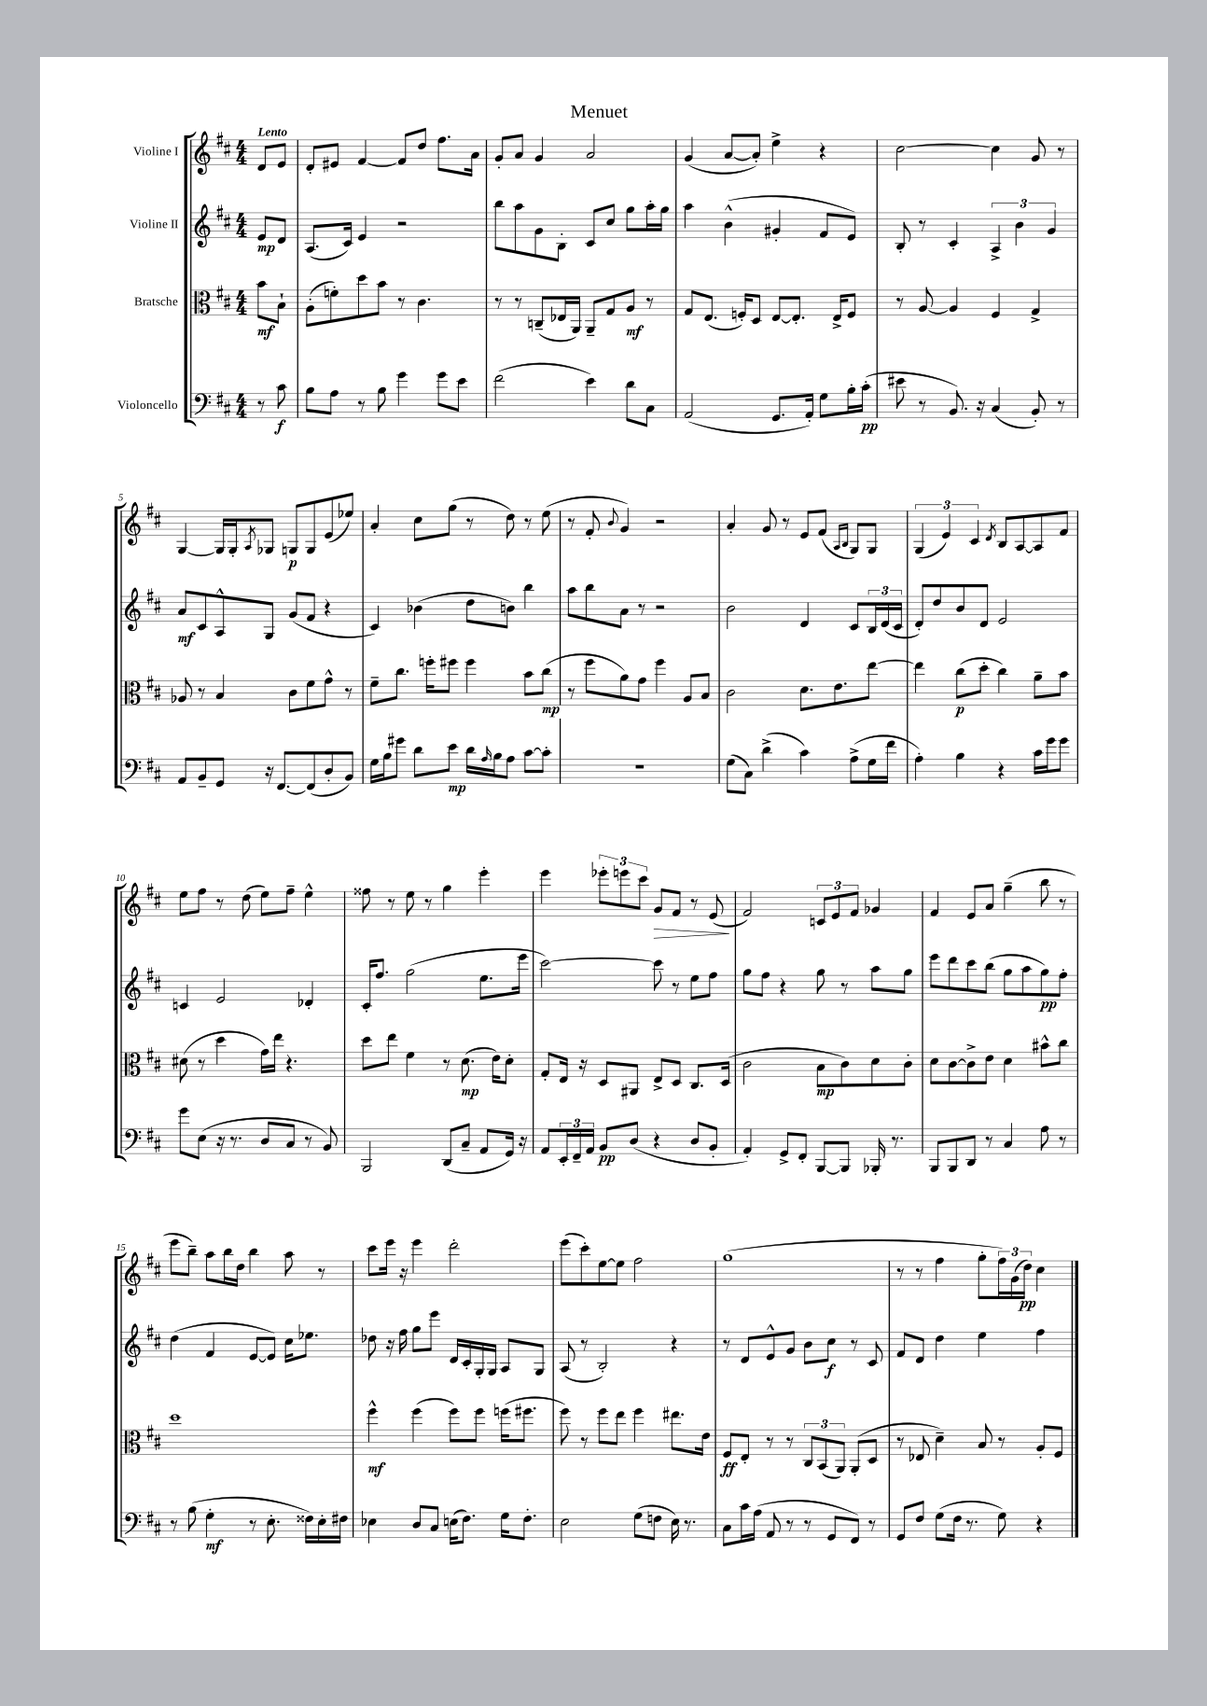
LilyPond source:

\header { title = "Menuet" }
<<
\new StaffGroup <<
\new Staff = "s0" \with { instrumentName = "Violine I" } {
    \clef treble \key d \major \numericTimeSignature \time 4/4 \partial 4 \tempo "Lento"
    d'8 e'8 |
    d'8-. eis'8 fis'4~ fis'8 d''8 fis''8. a'16 |
    g'8-. a'8 g'4 a'2 |
    g'4( a'8~ a'8-.) e''4-> r4 |
    cis''2~ cis''4 g'8 r8 |
    g4~ g16 g16-. \acciaccatura { a8 } ges8 g8\p g8 e'8( ees''8) |
    a'4-. cis''8 g''8( r8 d''8) r8 e''8( |
    r8 fis'8-. \appoggiatura { b'8 } g'4) r2 |
    a'4-. g'8 r8 e'8 fis'8( \grace { a16 b16 } g8) g8 |
    \tuplet 3/2 { g4( e'4) cis'4 } \acciaccatura { d'8 } b8 a8~ a8 fis'8 |
    e''8 fis''8 r8 d''8( e''8) fis''8-- e''4-^ |
    fisis''8 r8 e''8 r8 g''4 e'''4-. |
    e'''4 \tuplet 3/2 { ees'''8-. e'''8 cis'''8 } g'8\> fis'8 r8 e'8\!( |
    fis'2) \tuplet 3/2 { c'8 e'8 fis'8 } ges'4 |
    fis'4 e'8 a'8 g''4--( b''8 r8 |
    e'''8 b''8--) a''8 b''16 d''16 b''4 a''8 r8 |
    cis'''8 e'''16 r16 e'''4 d'''2-. |
    e'''8( cis'''8-.) e''8~ e''8 fis''2 |
    g''1( |
    r8 r8 fis''4 g''8-. \tuplet 3/2 { fis''16) g'16( d''16\pp) } cis''4 \bar "|." |
}
\new Staff = "s1" \with { instrumentName = "Violine II" } {
    \clef treble \key d \major \numericTimeSignature \time 4/4 \partial 4
    e'8\mp d'8 |
    a8.( cis'16) e'4 r2 |
    b''8 a''8 g'8 b8-. cis'8 cis''8 g''8 a''16-. g''16 |
    a''4 b'4-^( gis'4-. fis'8 e'8) |
    b8-. r8 cis'4-. \tuplet 3/2 { a4-> b'4 g'4 } |
    a'8\mf cis'8 a8-^ g8 g'8( fis'8 r4 |
    cis'4) bes'4( d''8 b'8) b''4 |
    a''8 b''8 a'8 r8 r2 |
    b'2 d'4 cis'8 \tuplet 3/2 { b16 d'16( cis'16 } |
    d'8-.) d''8 b'8 d'8 e'2 |
    c'4 e'2 des'4-. |
    cis'16-. fis''8. g''2( e''8. e'''16 |
    cis'''2~) cis'''8 r8 e''8 fis''8 |
    g''8 fis''8 r4 g''8 r8 a''8 g''8 |
    e'''8 d'''8 cis'''8 b''8( g''8 a''8 g''8\pp) fis''8-. |
    d''4( fis'4 e'8~ e'8) cis''16 ees''8. |
    des''8 r16 fis''16 g''8 e'''8 d'16 cis'16-. g16-. g16 a8 g8 |
    a8( r8 b2-.) r4 |
    r8 d'8 e'8-^ g'8 b'8 cis''8\f r8 cis'8 |
    fis'8 d'8 d''4 e''4 fis''4 \bar "|." |
}
\new Staff = "s2" \with { instrumentName = "Bratsche" } {
    \clef alto \key d \major \numericTimeSignature \time 4/4 \partial 4
    b'8\mf b8-! |
    a8-.( f'8-.) d''8 b'8 r8 cis'4. |
    r8 r8 c8--( ees16 a,16) a,8-- g8 a8\mf r8 |
    g8 e8.( f16-.) d8 e8~ e8.-. e16-> f8 |
    r8 a8~ a4 fis4 g4-> |
    aes8 r8 b4 cis'8 fis'8 g'8-^ r8 |
    fis'8-- cis''8. f''16-. fis''8 fis''4 b'8 cis''8\mp( |
    r8 fis''8 a'8) g'8 fis''4 a8 b8 |
    cis'2 d'8. e'8. e''8~ |
    e''4 cis''8\p( d''8-. cis''4) a'8-- b'8 |
    dis'8( r8 d''4 g'16) e''16 r4. |
    d''8 e''8 fis'4 r8 d'8.\mp( e'16) d'8-. |
    g8-. e16 r16 d8 ais,8 e8-> d8 cis8. d16( |
    cis'2 b8\mp cis'8) d'8 cis'8-. |
    d'8 cis'8~ cis'8-> e'8 d'4 bis'8-^ cis''8 |
    d''1 |
    fis''4-^\mf fis''4( fis''8) fis''8 f''16( fis''8. |
    fis''8) r8 fis''8 e''8 fis''4 eis''8. e'16 |
    fis8\ff e8-. r8 r8 \tuplet 3/2 { cis8 b,8( a,8) } a,8-.( d8 |
    r8 ees8 d'4--) b8 r8 a8-. fis8 \bar "|." |
}
\new Staff = "s3" \with { instrumentName = "Violoncello" } {
    \clef bass \key d \major \numericTimeSignature \time 4/4 \partial 4
    r8 cis'8\f |
    b8 a8 r8 b8 g'4 g'8 e'8 |
    fis'2( e'4) d'8 cis8 |
    a,2( g,8. a,16-.) g8 b16-. cis'16-.\pp( |
    eis'8 r8 b,8.) r16 cis4( b,8-.) r8 |
    a,8 b,8-- g,8 r16 fis,8.~ fis,8( d8-. b,8) |
    g16 b16 gis'8 d'8 e'8\mp d'16 \grace { a16 } b16 a8 cis'8~ cis'8-. |
    R1 |
    g8( cis8) d'4->( cis'4) a8->( g16 fis'16 |
    a4-.) b4 r4 cis'16 g'16 g'8 |
    g'8 e8( r16 r8. d8 cis8 r8 b,8) |
    b,,2 d,8( cis8-- a,8 g,16) r16 |
    a,8 \tuplet 3/2 { e,16-. fis,16-- a,16 } b,8\pp d8( r4 d8 b,8-. |
    a,4-.) g,8-> fis,8-. b,,8~ b,,8 bes,,16-. r8. |
    b,,8 b,,8 d,8 r8 cis4 a8 r8 |
    r8 b8( g4-.\mf r8 e8.-. fisis16) e16-. fis16 |
    ees4 d8 cis8 e16( fis8.) g16 fis8.-. |
    e2 g8( f8 e16) r8. |
    cis8 cis'16 a16( a,8 r8 r8 g,8 fis,8) r8 |
    g,8 fis8 g8( fis16 r8. g8) r4 \bar "|." |
}
>>
>>
